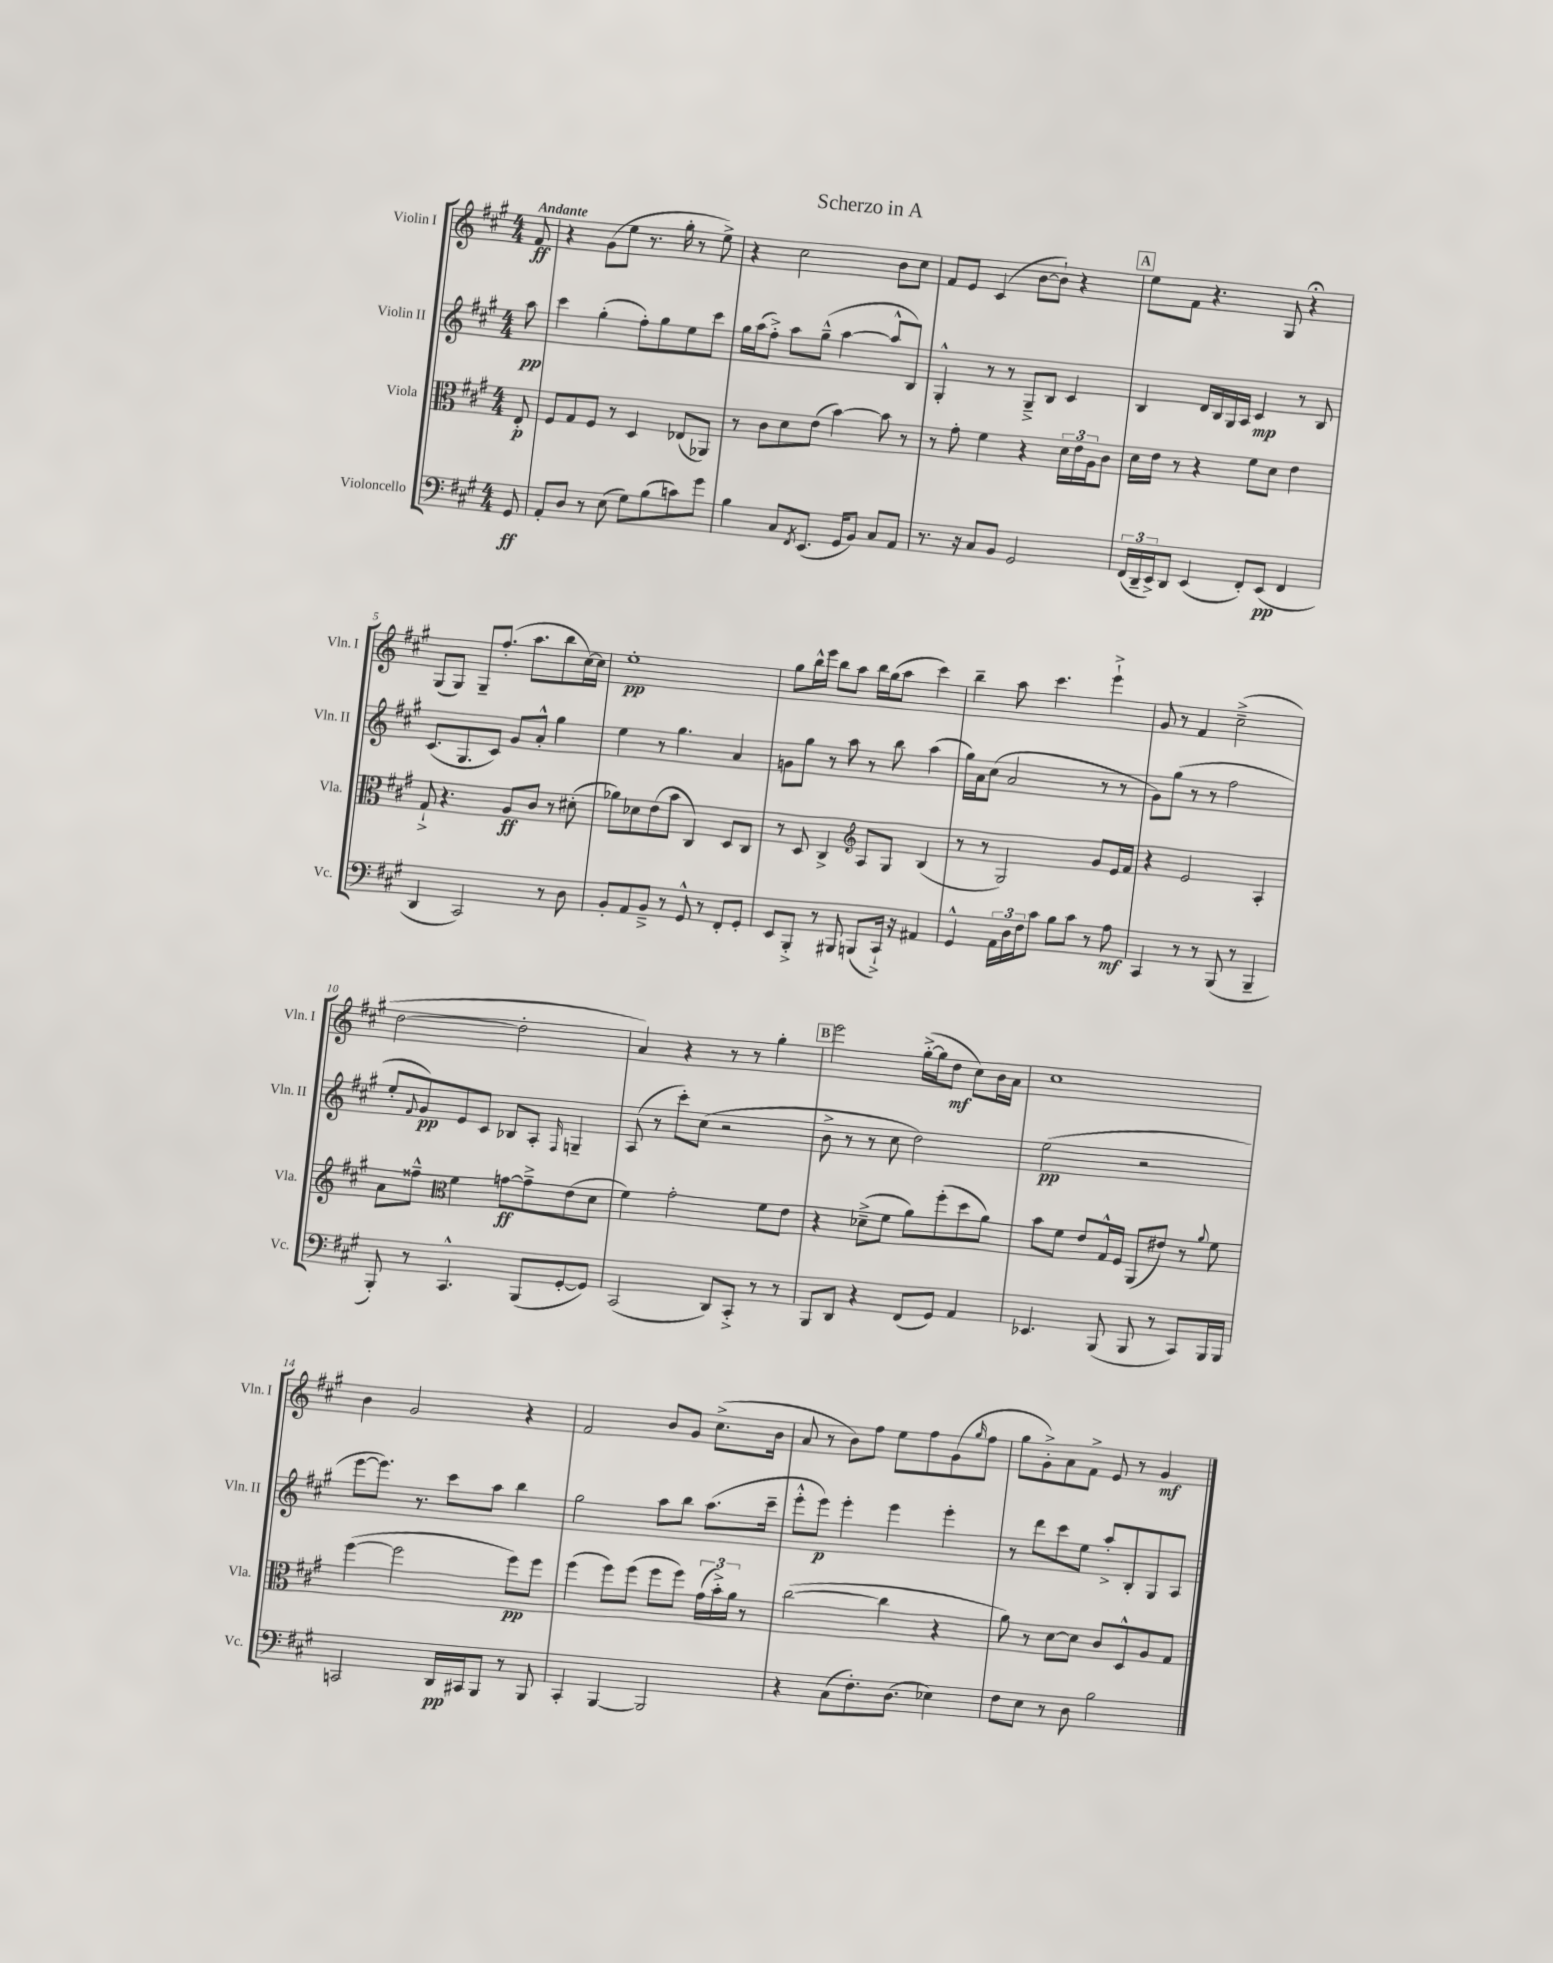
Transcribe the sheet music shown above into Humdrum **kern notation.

**kern	**dynam	**kern	**dynam	**kern	**dynam	**kern	**dynam
*part4	*part4	*part3	*part3	*part2	*part2	*part1	*part1
*staff4	*staff4	*staff3	*staff3	*staff2	*staff2	*staff1	*staff1
*I"Violoncello	*	*I"Viola	*	*I"Violin II	*	*I"Violin I	*
*I'Vc.	*	*I'Vla.	*	*I'Vln. II	*	*I'Vln. I	*
*clefF4	*	*clefC3	*	*clefG2	*	*clefG2	*
*k[f#c#g#]	*	*k[f#c#g#]	*	*k[f#c#g#]	*	*k[f#c#g#]	*
*M4/4	*	*M4/4	*	*M4/4	*	*M4/4	*
=	=	=	=	=	=	=	=
!	!	!	!	!	!	!LO:TX:a:B:t=Andante	!
8GG#/	ff	8E'/	p	8aa\	pp	8f#/	ff
=1	=1	=1	=1	=1	=1	=1	=1
8AA'/L	.	8F#/L	.	4ccc#\	.	4r	.
8D/J	.	8G#/	.	.	.	.	.
8r	.	8F#/J	.	(4gg#'\	.	(8g#\L	.
(8E\	.	8r	.	.	.	8ee\J	.
8G#\L)	.	4D/	.	8ff#'\L)	.	8.r	.
(8B\	.	.	.	8gg#\	.	.	.
.	.	.	.	.	.	16gg#'\	.
8cn\)	.	(8E-X/L	.	8ee\	.	8r	.
8g#\J	.	8AA-X/J)	.	8ccc#\J	.	8ee^\)	.
=2	=2	=2	=2	=2	=2	=2	=2
4B\	.	8r	.	16gg#\LL	.	4r	.
.	.	.	.	(16aa\J	.	.	.
.	.	8c#\L	.	8ff#'^\J)	.	.	.
8C#/L	.	8d\	.	8aa\L	.	2cc#\	.
8qFF#/	.	.	.	.	.	.	.
(8.EE/J	.	(8e\J	.	(8gg#~^^\J	.	.	.
.	.	[4b\)	.	[4aa\	.	.	.
16GG#/KL	.	.	.	.	.	.	.
8BB/J)	.	.	.	.	.	.	.
8C#/L	.	8b\]	.	8aa^^/L]	.	8b\L	.
8AA/J	.	8r	.	8B/J)	.	8cc#\J	.
=3	=3	=3	=3	=3	=3	=3	=3
8.r	.	8r	.	4G#'^^/	.	8f#/L	.
.	.	8g#'\	.	.	.	8e/J	.
16r	.	.	.	.	.	.	.
8C#/L	.	4f#\	.	8r	.	(4c#/	.
8BB/J	.	.	.	8r	.	.	.
2GG#/	.	4r	.	8G#~^/L	.	[8b\L	.
.	.	.	.	8B/J	.	8b`\J])	.
.	.	24d\LL	.	4c#/	.	4r	.
.	.	24e\	.	.	.	.	.
.	.	24A\J	.	.	.	.	.
.	.	8c#\J	.	.	.	.	.
!!LO:REH:place=s1:t=A
=4	=4	=4	=4	=4	=4	=4	=4
(24FF#/LL	.	16d\LL	.	4B/	.	8ee\L	.
24DD~/	.	.	.	.	.	.	.
.	.	16e\JJ	.	.	.	.	.
24EE^/J)	.	.	.	.	.	.	.
8DD/J	.	8r	.	.	.	8f#\J	.
(4EE/	.	4r	.	16d/LL	.	4.r	.
.	.	.	.	16B/	.	.	.
.	.	.	.	16G#/	.	.	.
.	.	.	.	16A/JJ	.	.	.
8FF#'/L)	.	8f#\L	.	4c#/	mp	.	.
(8EE/J	pp	8d\J	.	.	.	8G#/	.
4FF#/	.	4e\	.	8r	.	4r;<	.
.	.	.	.	8B/	.	.	.
!!LO:LB:g=z
=5	=5	=5	=5	=5	=5	=5	=5
4DD/	.	8G#`^/	.	(8.c#/L	.	(8G#/L	.
.	.	4.r	.	.	.	8G#/J)	.
.	.	.	.	8.G#/	.	.	.
2CC#/)	.	.	.	.	.	8G#~/L	.
.	.	.	.	8c#/J)	.	(8.ff#'/J	.
.	.	8A/L	ff	8g#/L	.	.	.
.	.	.	.	.	.	8.aa\L	.
.	.	8c#/J	.	8a'^^/J	.	.	.
8r	.	8r	.	4gg#\	.	8bb\	.
8D\	.	(8d#X'\	.	.	.	[16cc#\L)	.
.	.	.	.	.	.	16cc#\JJ]	.
=6	=6	=6	=6	=6	=6	=6	=6
8BB'/L	.	8a-X\L)	.	4ee\	.	1ee'	pp
8AA/	.	8d-X\	.	.	.	.	.
8BB~^/J	.	(8e\	.	8r	.	.	.
8r	.	8b\J	.	4.gg#\	.	.	.
8GG#^^/	.	4C#/)	.	.	.	.	.
8r	.	.	.	.	.	.	.
8FF#'/L	.	8D/L	.	4a/	.	.	.
8GG#'/J	.	8C#/J	.	.	.	.	.
=7	=7	=7	=7	=7	=7	=7	=7
8EE/L	.	8r	.	8gn\L	.	8gg#\L	.
8BBB'^/J	.	8D/	.	8gg#\J	.	16bb^^\L	.
.	.	.	.	.	.	16eee\JJ	.
8r	.	4C#^/	.	8r	.	8bb\L	.
8BBB#X/	.	.	.	8aa\	.	8aa\J	.
*	*	*clefG2	*	*	*	*	*
(8BBBn/L	.	8A/L	.	8r	.	16bb\LL	.
.	.	.	.	.	.	(16gg#\J	.
16CC#`^/Jk)	.	8G#/J	.	8bb\	.	8aa\J	.
16r	.	.	.	.	.	.	.
4AA#X/	.	(4B/	.	(4aa\	.	4ccc#\)	.
=8	=8	=8	=8	=8	=8	=8	=8
4GG#^^/	.	8r	.	16gg#\LL)	.	4bb~\	.
.	.	.	.	16a\J	.	.	.
.	.	8r	.	(8cc#\J	.	.	.
24AA\LL	.	2G#/)	.	2a/	.	8aa\	.
24D\	.	.	.	.	.	.	.
24F#\J	.	.	.	.	.	.	.
8c#\J	.	.	.	.	.	4.ccc#\	.
8B\L	.	.	.	.	.	.	.
8c#\J	.	.	.	.	.	.	.
8r	.	8g#/L	.	8r	.	4eee`^\	.
8A\	mf	16e/L	.	8r	.	.	.
.	.	16f#/JJ	.	.	.	.	.
=9	=9	=9	=9	=9	=9	=9	=9
4CC#/	.	4r	.	8g#\L)	.	8g#/	.
.	.	.	.	(8gg#\J	.	8r	.
8r	.	2e/	.	8r	.	4f#/	.
8r	.	.	.	8r	.	.	.
(8BBB/	.	.	.	2ff#\	.	(2cc#~^\	.
8r	.	.	.	.	.	.	.
4BBB~/	.	4A'/	.	.	.	.	.
!!LO:LB:g=z
=10	=10	=10	=10	=10	=10	=10	=10
8BBB'/)	.	8a\L	.	8ee'/L	.	[2dd\	.
.	.	.	.	8qqf#/	.	.	.
8r	.	8ff##X~^^\J	.	8g#/)	pp	.	.
*	*	*clefC3	*	*	*	*	*
4.CC#^^/	.	4f#\	.	8e/	.	.	.
.	.	.	.	8c#/J	.	.	.
.	.	[8gn\L	ff	8B-X/L	.	2dd'\]	.
(8BBB/L	.	8g~^\]	.	8A'/J	.	.	.
.	.	.	.	16qqF#/	.	.	.
[8GG#'/	.	(8e\	.	4Gn~/	.	.	.
8GG#/J])	.	8d\J	.	.	.	.	.
=11	=11	=11	=11	=11	=11	=11	=11
(2CC#/	.	4f#\)	.	(8A/	.	4a/)	.
.	.	.	.	8r	.	.	.
.	.	2g#'\	.	8ccc#'\L)	.	4r	.
.	.	.	.	(8cc#\J	.	.	.
8DD/L)	.	.	.	2r	.	8r	.
8CC#'^/J	.	.	.	.	.	8r	.
8r	.	8f#\L	.	.	.	4gg#'\	.
8r	.	8e\J	.	.	.	.	.
!!LO:REH:place=s1:t=B
=12	=12	=12	=12	=12	=12	=12	=12
8BBB/L	.	4r	.	8b^\	.	2eee\	.
8DD/J	.	.	.	8r	.	.	.
4r	.	(8d-X~^\L	.	8r	.	.	.
.	.	8f#\J	.	8cc#\	.	.	.
(8FF#/L	.	8a\L)	.	2dd\)	.	([16gg#'^\LL	.
.	.	.	.	.	.	16gg#\J]	.
8GG#/J)	.	(8ff#'\	.	.	.	8dd\J	mf
4AA/	.	8dd\	.	.	.	8cc#\L)	.
.	.	8a\J)	.	.	.	16b\L	.
.	.	.	.	.	.	16a\JJ	.
=13	=13	=13	=13	=13	=13	=13	=13
4.EE-X/	.	8b\L	.	(2ee\	pp	1cc#	.
.	.	8f#\J	.	.	.	.	.
.	.	8e/L	.	.	.	.	.
(8BBB/	.	16G#^^/L	.	.	.	.	.
.	.	16F#/JJ	.	.	.	.	.
8BBB/	.	(8AA/L	.	2r	.	.	.
8r	.	8e#X/J)	.	.	.	.	.
8CC#/L)	.	8r	.	.	.	.	.
.	.	8qqa/	.	.	.	.	.
16BBB/L	.	8f#\	.	.	.	.	.
16BBB/JJ	.	.	.	.	.	.	.
!!LO:LB:g=z
=14	=14	=14	=14	=14	=14	=14	=14
2CCn/	.	([4ff#\	.	[8eee\L	.	4b\	.
.	.	.	.	8.eee\J])	.	.	.
.	.	2ff#\]	.	.	.	2g#/	.
.	.	.	.	8.r	.	.	.
16DD/LL	pp	.	.	8ccc#\L	.	.	.
16CC#X/J	.	.	.	.	.	.	.
8BBB/J	.	.	.	8aa\J	.	.	.
8r	.	8ff#\L)	pp	4bb\	.	4r	.
8BBB/	.	8ff#\J	.	.	.	.	.
=15	=15	=15	=15	=15	=15	=15	=15
4CC#'/	.	(4ff#\	.	2gg#\	.	2f#/	.
[4BBB/	.	8ff#\L)	.	.	.	.	.
.	.	(8ff#\J	.	.	.	.	.
2BBB/]	.	8ff#\L	.	8aa\L	.	8b/L	.
.	.	8ff#\J)	.	8bb\J	.	8g#/J	.
.	.	(24g#\LL	.	(8.aa\L	.	(8.cc#^\L	.
.	.	24b'^\)	.	.	.	.	.
.	.	24a\JJ	.	.	.	.	.
.	.	8r	.	.	.	.	.
.	.	.	.	16ccc#~\Jk	.	16b\Jk	.
=16	=16	=16	=16	=16	=16	=16	=16
4r	.	([2cc#\	.	8eee'^^\L	.	8a/	.
.	.	.	.	8eee\J)	p	8r	.
(8C#\L	.	.	.	4eee'\	.	8b\L)	.
8.F#'\)	.	.	.	.	.	8ff#\J	.
.	.	4cc#\]	.	4eee\	.	8ee\L	.
(8.D\J	.	.	.	.	.	.	.
.	.	.	.	.	.	8ff#\	.
4E-X\)	.	4r	.	4eee'\	.	(8g#\	.
.	.	.	.	.	.	16qqgg#/	.
.	.	.	.	.	.	8ff#\J	.
=17	=17	=17	=17	=17	=17	=17	=17
8F#\L	.	8a\)	.	8r	.	8gg#\L	.
8E\J	.	8r	.	8ddd\L	.	8g#'^\)	.
8r	.	[8d\L	.	8ccc#\	.	8a\	.
8D\	.	8d\J]	.	8ee\J	.	8f#^\J	.
2B\	.	8c#/L	.	8aa'^/L	.	8e/	.
.	.	8D^^/	.	8B'/	.	8r	.
.	.	8A/	.	8G#/	.	4g#/	mf
.	.	8G#/J	.	8A/J	.	.	.
==	==	==	==	==	==	==	==
*-	*-	*-	*-	*-	*-	*-	*-
